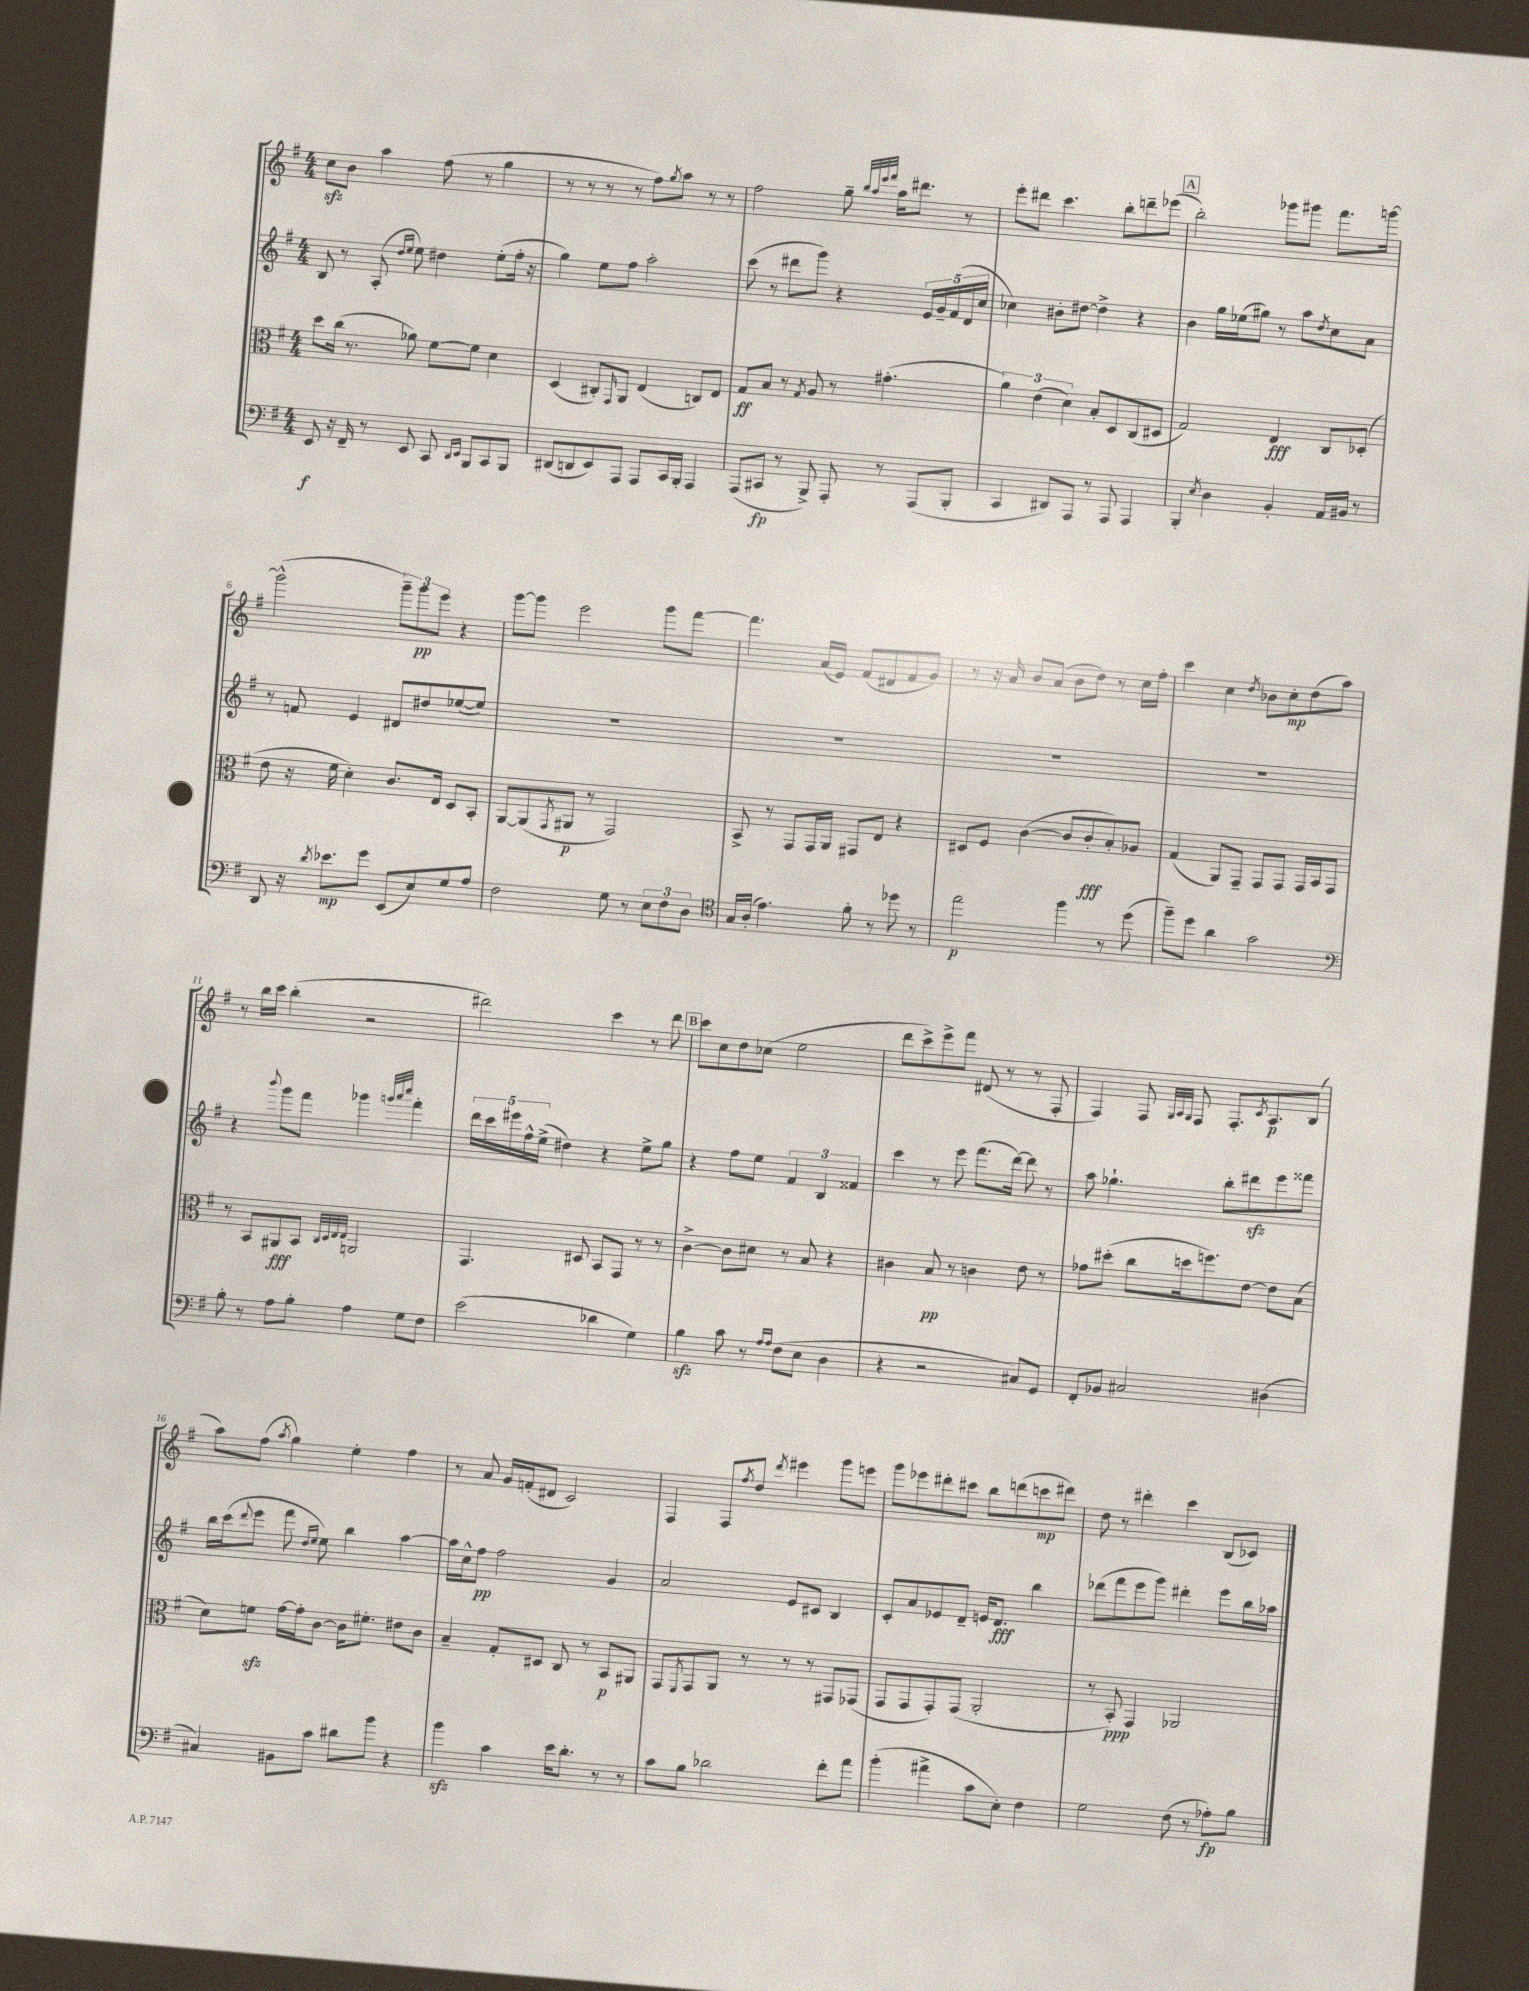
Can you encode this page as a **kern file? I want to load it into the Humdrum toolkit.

**kern	**kern	**kern	**kern
*staff4	*staff3	*staff2	*staff1
*clefF4	*clefC3	*clefG2	*clefG2
*k[f#]	*k[f#]	*k[f#]	*k[f#]
*M4/4	*M4/4	*M4/4	*M4/4
8EE	8dd	8B	8cc
16r	(16cc	8r	8b
16FF#~	8.r	.	.
8r	.	(8A'	4aa
.	.	16qqdd	.
.	.	16qqee	.
8EE	8a-)	8ee)	.
8CC	[8f#	4dd#	(8ff#
16qqDD	.	.	.
16qqEE	.	.	.
8BBB	8f#]	.	8r
8CC	4d	(8ee'	4gg
8BBB	.	16ff#'	.
.	.	16r	.
=	=	=	=
(8DD#	(4D	4gg)	8r
8DD	.	.	8r
8EE)	8C#')	8ee	8r
.	16qqGG	.	.
8AAA	8AA	8ff#	8r
8AAA	(4E	2aa'	8ff#)
.	.	.	8qgg
16CC	.	.	8aa
16BBB'	.	.	.
4AAA	8C)	.	8r
.	8E	.	8r
=	=	=	=
(8AAA	8G	(8ccc	2ff#
8CC#	8B	8r	.
8r	8r	8ddd#	.
.	8qG	.	.
8BBB^)	8A	8ggg)	.
8AAA'	8r	4r	8gg~
.	.	.	32qqbb
.	.	.	32qqaa
.	.	.	32qqeee
.	.	.	32qqfff#
8r	(4.g#'	.	16aa
.	.	.	8.ddd#
(8AAA	.	20e	.
.	.	20g~	.
.	.	(20f#	.
8BBB'	.	.	8r
.	.	20d	.
.	.	20cc	.
=	=	=	=
4CC	6a)	4cc-)	8eee'
.	.	.	8ddd#
.	(6e	.	.
8DD#)	.	8b#'	4.ccc
.	6d)	.	.
8AAA	.	[8dd#	.
8r	8B'	4dd#^]	.
8AAA	8D	.	8bb'
4AAA	(8C	4r	8ddd~
.	8D#	.	(8eee-
=	=	=	=
4BBB'	2G)	4b	2bb')
8qE	.	.	.
4D	.	16gg	.
.	.	(16ee-	.
.	.	8gg#)	.
4BB'	4E	8r	8ggg-
.	.	8aa	8ggg#
.	.	8qdd	.
16AA	8C	8cc	8.fff#
16BB#	.	.	.
8r	(8D-'	8a	.
.	.	.	[16ggg
=	=	=	=
8DD	8e	8r	(2ggg^^]
16r	16r	8f	.
8qd	.	.	.
8.e-	16f#	.	.
.	4d')	4e	.
8g	.	.	.
(8EE	8.c	8d#	12ggg~)
.	.	.	12ggg
8E)	.	8dd#	.
.	.	.	12eee
.	16E	.	.
8G	8D	([8ee-	4r
8A	8BB'	8ee-])	.
=	=	=	=
2F#	[8AA	1r	[8ggg
.	(8AA]	.	8ggg]
.	8qGG	.	.
.	8AA#	.	2eee
.	8r	.	.
8G	2GG)	.	.
8r	.	.	.
12E	.	.	8ggg
12F#	.	.	.
.	.	.	[8fff#
12D	.	.	.
=	=	=	=
*clefC4	*	*	*
16G	8BB^	1r	4.fff#]
(16A'	.	.	.
4.e)	8r	.	.
.	8GG	.	.
.	16GG	.	(16a
.	16AA	.	16e)
8f#'	8GG#	.	(8f#
8r	8E	.	8d#
8dd-	4r	.	8f#
8r	.	.	8g)
=	=	=	=
2ee	8D#	1r	8r
.	8F#	.	16r
.	.	.	16a
.	([4c	.	8b
.	.	.	(8a
4ff#	8c]	.	8b
.	8c'	.	8dd)
8r	8B')	.	8r
(8dd	8A-	.	16cc
.	.	.	16ff#'
=	=	=	=
8ff#~)	(4G	1r	4ccc
8dd	.	.	.
4a	8AA)	.	4cc
.	8GG~	.	.
.	.	.	8qdd
2g	8GG	.	8b-
.	8GG	.	8cc'
.	16GG	.	(8dd
.	16BB	.	.
.	8GG	.	8aa)
=	=	=	=
*clefF4	*	*	*
8B'	8r	4r	8r
8r	8BB	.	16bb
.	.	.	16ccc
.	.	8qqbbb	.
8A	8AA#	8ggg	(4bb'
8B'	8BB	8fff#	.
.	32qqC	.	.
.	32qqD	.	.
.	32qqE	.	.
.	32qqE	.	.
4A	2AA	4ggg-	2r
.	.	32qqggg	.
.	.	32qqaaa	.
.	.	32qqcccc	.
8G	.	4fff#'	.
8F#	.	.	.
=	=	=	=
(2e	4.GG	20ddd	2ddd#)
.	.	20ccc	.
.	.	20eee#	.
.	.	20ff#^^	.
.	.	(20ee^	.
.	.	4dd#)	.
.	8D#	.	.
4d-	8BB	4r	4ccc
.	8GG	.	.
4G)	8r	8ee^	8r
.	8r	8gg	8ddd#
=	=	=	=
4B	[4c^	4r	8ccc
.	.	.	8cc
8c	8c]	8ff#	8dd
8r	8d#	8ee	(8cc-
16qqA	.	.	.
16qqA	.	.	.
(8F#	8r	6f#	2ee
8E	8B	.	.
.	.	6B	.
4D	4r	.	.
.	.	6f##	.
=	=	=	=
4r	4c#	4ccc	8ddd
.	.	.	8ccc^)
2r	8B	8r	8eee^
.	8r	8eee	8fff#
.	4c	(8.fff#	(8d#
.	.	.	8r
.	.	[16ddd)	.
8C#)	8e	8ddd]	8r
8GG	8r	8r	8F#'
=	=	=	=
8FF#'	8g-	8aa	4F#)
8BB-	(8dd#'	4.gg-`	.
2C#	8cc	.	8F#
.	.	.	32qqG
.	.	.	32qqA
.	.	.	32qqG
.	16dd	.	8F#
.	8.ff)	.	.
.	.	8bb'	8.F#'
.	[8e	8ddd#	.
.	.	.	8qc
.	.	.	8.A
(4D#	8e]	8eee	.
.	(8B	8fff##	(8B
=	=	=	=
4C#)	8d)	16bb	8aa)
.	.	(16ccc	.
.	.	8qqddd	.
.	8f	8eee	(8ff#
.	.	.	8qaa
8BB#	[16g	8fff#	4gg)
.	16g']	.	.
.	.	16qqdd	.
.	.	16qqee	.
8c	[8c	8ee)	.
8d#	16c]	4bb	4ee'
.	8.f#'	.	.
8b	.	.	.
4r	8e#	[4aa	4ff#
.	8c	.	.
=	=	=	=
4b	4B~	16aa]	8r
.	.	16cc^^	.
.	.	8ff#	8a
4c	8G'	2ff#	16g
.	.	.	(16f'
.	8D#	.	8d#
16e	8C	.	2c)
8.d'	.	.	.
.	8r	.	.
8r	8BB	4g	.
8r	8AA#	.	.
=	=	=	=
8c	8GG	2a	4F#
.	8qFF#	.	.
8B	8GG	.	.
2d-	8AA	.	8F#
.	.	.	8qff#
.	8r	.	8dd
.	.	.	8qddd
.	8r	8e	4eee#
.	8r	8c#	.
8f#'	8GG#	4B	8ggg
8a	(8GG-	.	8eee
=	=	=	=
(4b'	8GG	8c'	8ggg
.	8GG	8a	8eee-
4a#^	8GG')	8e-	8ddd#'
.	(8GG	8d~	8ccc#
8c	2AA'	16e	8bb
.	.	8.d	.
8E')	.	.	(8ddd
4F#	.	4bb	8ccc
.	.	.	8ddd#)
=	=	=	=
2G	8r	(8ddd-	8dd
.	8BB')	8fff#	8r
.	4GG	8eee	4ddd#'
.	.	8ggg)	.
(8F#	2AA-	4ddd#'	4ccc
8r	.	.	.
8A-')	.	8eee	(8B
8B	.	16bb	8c-)
.	.	16aa-	.
==	==	==	==
*-	*-	*-	*-
